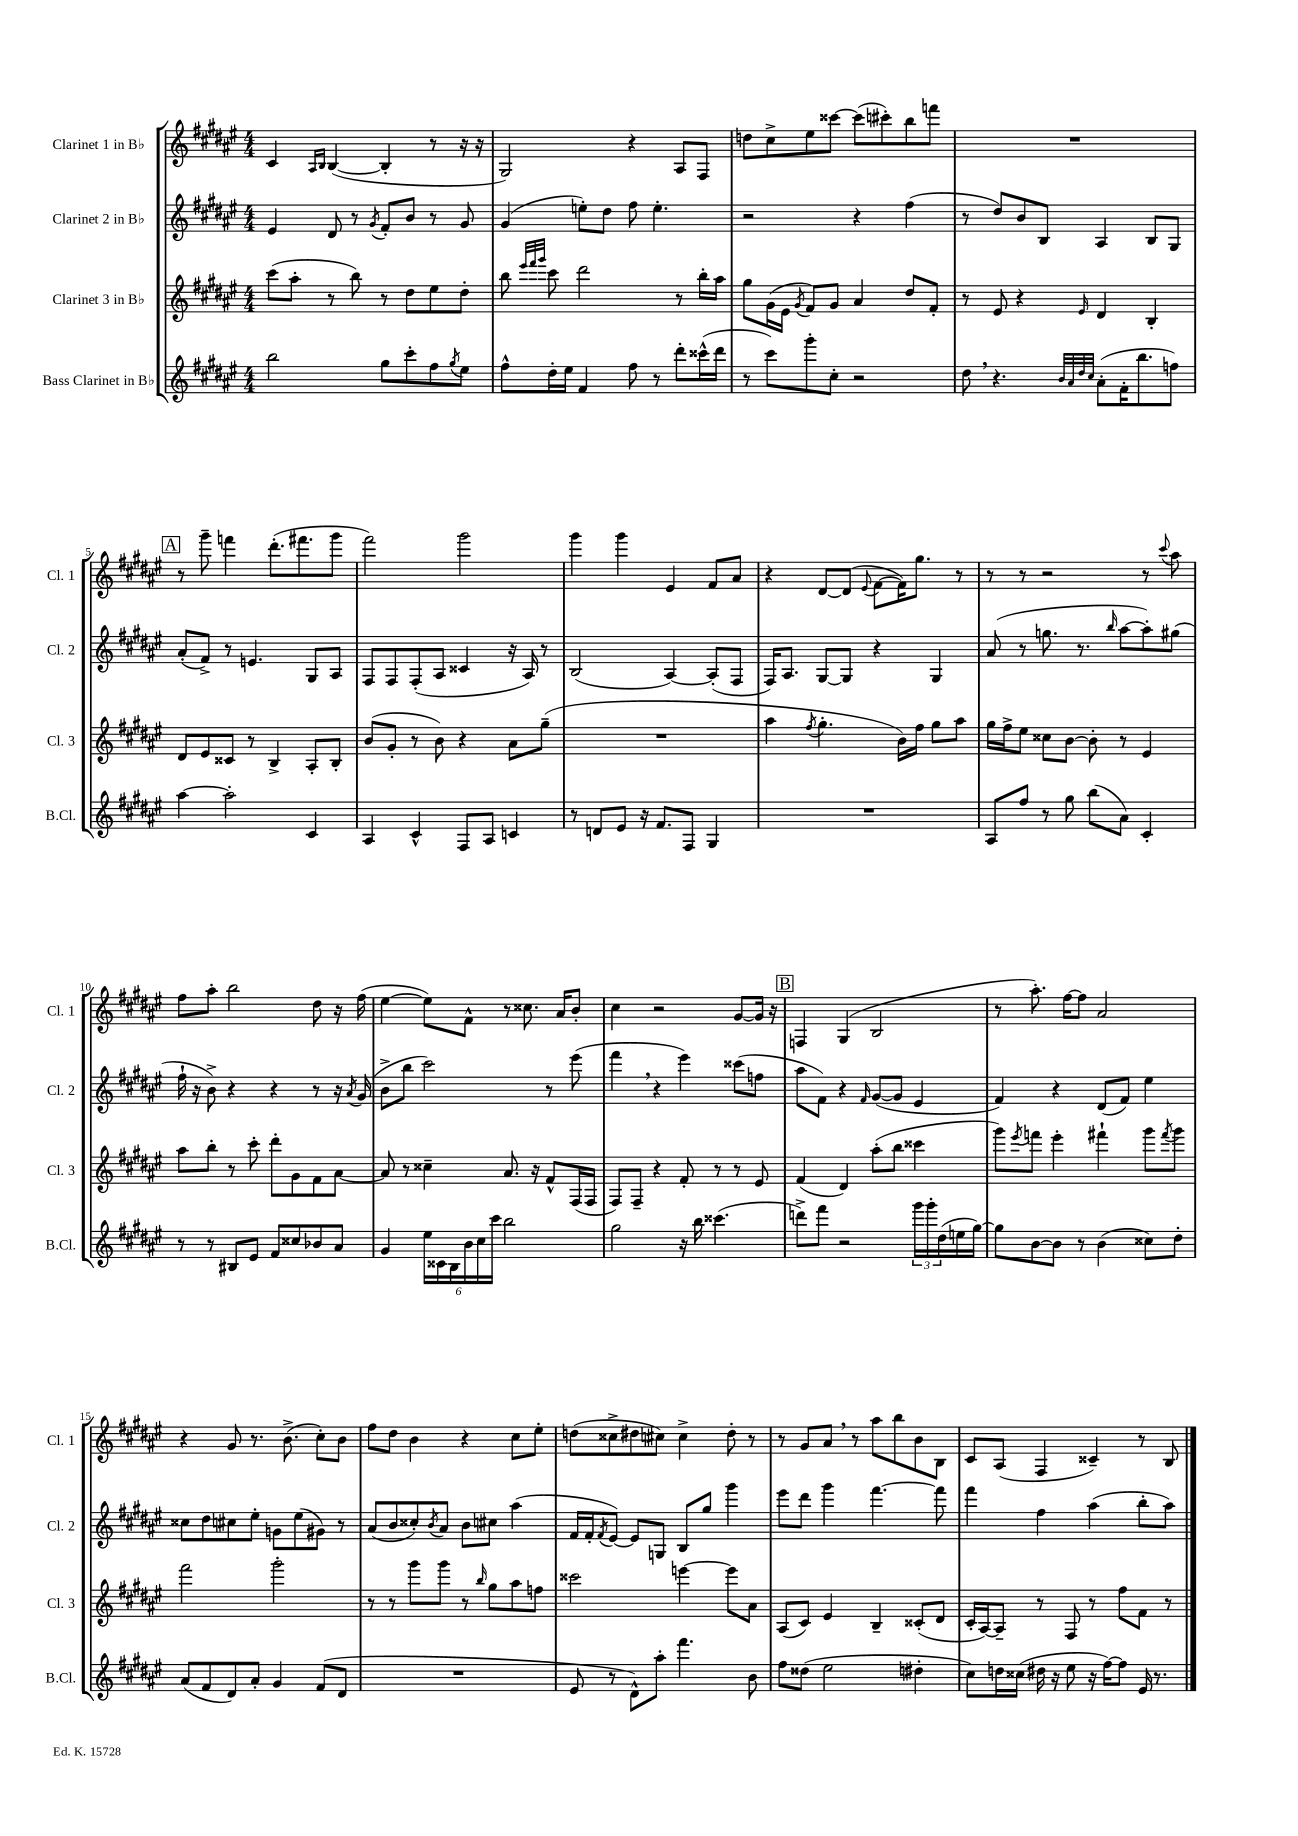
<<
\new StaffGroup <<
\new Staff = "s0" \with { instrumentName = "Clarinet 1 in Bb" shortInstrumentName = "Cl. 1" } {
    \clef treble \key fis \major \numericTimeSignature \time 4/4
    cis'4 \grace { ais16 b16 } b4~( b4-. r8 r16 r16 |
    gis2) r4 ais8 fis8 |
    d''8 cis''8-> eis''8 cisis'''8~ cisis'''8( cis'''8-.) b''8 f'''8 |
    R1 |
    \mark \markup { \box "A" } r8 gis'''8-- f'''4 dis'''8.-.( fis'''8. gis'''8 |
    fis'''2) gis'''2 |
    gis'''4 gis'''4 eis'4 fis'8 ais'8 |
    r4 dis'8~ dis'8( \appoggiatura { eis'8 } fis'8~ fis'16) gis''8. r8 |
    r8 r8 r2 r8 \appoggiatura { cis'''8 } ais''8 |
    fis''8 ais''8-. b''2 dis''8 r16 fis''16( |
    eis''4~ eis''8) fis'8-^ r8 cisis''8. ais'16 b'8-. |
    cis''4 r2 gis'8~ gis'16 r16 |
    \mark \markup { \box "B" } f4 gis4( b2 |
    r8 ais''8.-.) fis''16~ fis''8 ais'2 |
    r4 gis'8 r8. b'8.->( cis''8-.) b'8 |
    fis''8 dis''8 b'4 r4 cis''8 eis''8-. |
    d''8( cisis''8-> dis''8 cis''8) cis''4-> dis''8-. r8 |
    r8 gis'8 ais'8 \breathe r8 ais''8 b''8 b'8 b8 |
    cis'8 ais8( fis4 cisis'4--) r8 b8 \bar "|." |
}
\new Staff = "s1" \with { instrumentName = "Clarinet 2 in Bb" shortInstrumentName = "Cl. 2" } {
    \clef treble \key fis \major \numericTimeSignature \time 4/4
    eis'4 dis'8 r8 \acciaccatura { gis'8 } fis'8-. b'8 r8 gis'8 |
    gis'4( e''8-.) dis''8 fis''8 e''4.-. |
    r2 r4 fis''4( |
    r8 dis''8) b'8 b8 ais4 b8 gis8 |
    \mark \markup { \box "A" } ais'8-.( fis'8->) r8 e'4. gis8 ais8 |
    fis8 fis8 fis8-.( ais8 cisis'4 r16 ais16) r8 |
    b2( ais4~) ais8-.( fis8 |
    fis16) ais8. gis8~ gis8 r4 gis4 |
    ais'8( r8 g''8. r8. \grace { b''16 } ais''8~ ais''8-.) gis''8( |
    fis''16-! r16 b'8->) r4 r4 r8 r16 \acciaccatura { ais'8 } gis'16( |
    b'8-> b''8 cis'''2) r8 eis'''8( |
    fis'''4 \breathe r4 eis'''4) cisis'''8( f''8 |
    \mark \markup { \box "B" } ais''8 fis'8) r4 \grace { fis'16 } gis'8~( gis'8 eis'4 |
    fis'4) r4 dis'8( fis'8) eis''4 |
    cisis''8 dis''8 cis''8 eis''8-. g'8 eis''8( gis'8) r8 |
    ais'8( b'8 cisis''8-.) \acciaccatura { b'8 } ais'8 b'8 cis''8 ais''4( |
    fis'16 fis'16-. \acciaccatura { fis'8 } eis'8~) eis'8 g8 b8 gis''8 gis'''4 |
    eis'''8 dis'''8 gis'''4 fis'''4.~ fis'''8 |
    fis'''4 fis''4 ais''4( b''8-. ais''8) \bar "|." |
}
\new Staff = "s2" \with { instrumentName = "Clarinet 3 in Bb" shortInstrumentName = "Cl. 3" } {
    \clef treble \key fis \major \numericTimeSignature \time 4/4
    cis'''8( ais''8-. r8 b''8) r8 dis''8 eis''8 dis''8-. |
    b''8 \grace { eis'''32 fis'''32 gis'''32 } cis'''8 dis'''2 r8 b''16-. ais''16 |
    gis''8 gis'16( eis'16 \acciaccatura { gis'8 } fis'8) gis'8 ais'4 dis''8 fis'8-. |
    r8 eis'8 r4 \grace { eis'16 } dis'4 b4-. |
    \mark \markup { \box "A" } dis'8 eis'8 cisis'8 r8 b4-> ais8-. b8-. |
    b'8( gis'8-. r8 b'8) r4 ais'8 gis''8--( |
    R1 |
    ais''4 \acciaccatura { fis''8 } gis''4.-. b'16) fis''16 gis''8 ais''8 |
    gis''16 fis''16-> eis''8 cisis''8 b'8~ b'8-. r8 eis'4 |
    ais''8 b''8-. r8 cis'''8-. dis'''8-. gis'8 fis'8 ais'8~ |
    ais'8 r8 cisis''4-- ais'8. r16 fis'8-^ fis16( fis16 |
    fis8) fis8-- r4 fis'8-. r8 r8 eis'8 |
    \mark \markup { \box "B" } fis'4( dis'4) ais''8-.( b''8 cisis'''4 |
    gis'''8) \acciaccatura { eis'''8 } f'''8 eis'''4-. fis'''4-! gis'''8 \acciaccatura { fis'''8 } gis'''8 |
    fis'''2 gis'''2-. |
    r8 r8 gis'''8 gis'''8 r8 \grace { b''16 } gis''8 ais''8 f''8 |
    cisis'''2 e'''4~ e'''8 ais'8 |
    ais8( cis'8) eis'4 b4-- cisis'8-.( dis'8 |
    cis'16-. ais16~) ais8-- r8 fis8 r8 fis''8 fis'8 r8 \bar "|." |
}
\new Staff = "s3" \with { instrumentName = "Bass Clarinet in Bb" shortInstrumentName = "B.Cl." } {
    \clef treble \key fis \major \numericTimeSignature \time 4/4
    b''2 gis''8 cis'''8-. fis''8 \acciaccatura { gis''8 } eis''8 |
    fis''8-^ dis''16-. eis''16 fis'4 fis''8 r8 dis'''8-. cisis'''16-^( dis'''16 |
    r8 cis'''8) gis'''8-. cis''8-. r2 |
    dis''8 \breathe r4. \grace { b'32 ais'32 dis''32 cis''32 } ais'8-.( fis'16-. b''8. f''8) |
    \mark \markup { \box "A" } ais''4~ ais''2-. cis'4 |
    ais4 cis'4-^ fis8 ais8 c'4 |
    r8 d'8 eis'8 r16 fis'8. fis8 gis4 |
    R1 |
    ais8 fis''8 r8 gis''8 b''8( ais'8) cis'4-. |
    r8 r8 bis8 eis'8 fis'8 cisis''8 bes'8 ais'8 |
    gis'4 \tuplet 6/4 { eis''16 cisis'16 b16 b'16 cis''16 cis'''16 } b''2 |
    gis''2 r16 b''16 cisis'''4.( |
    \mark \markup { \box "B" } d'''8->) fis'''8 r2 \tuplet 3/2 { gis'''16 gis'''16-. dis''16( } e''16 gis''16~) |
    gis''8 b'8~ b'8 r8 b'4( cisis''8) dis''8-. |
    ais'8( fis'8 dis'8) ais'8-. gis'4 fis'8( dis'8 |
    R1 |
    eis'8 r8 dis'8-^) ais''8-. fis'''4. b'8 |
    fis''8 disis''8( eis''2 dis''4-. |
    cis''8) d''16 cisis''16( dis''16 r16 eis''8 r16 fis''16~) fis''8 eis'16 r8. \bar "|." |
}
>>
>>
